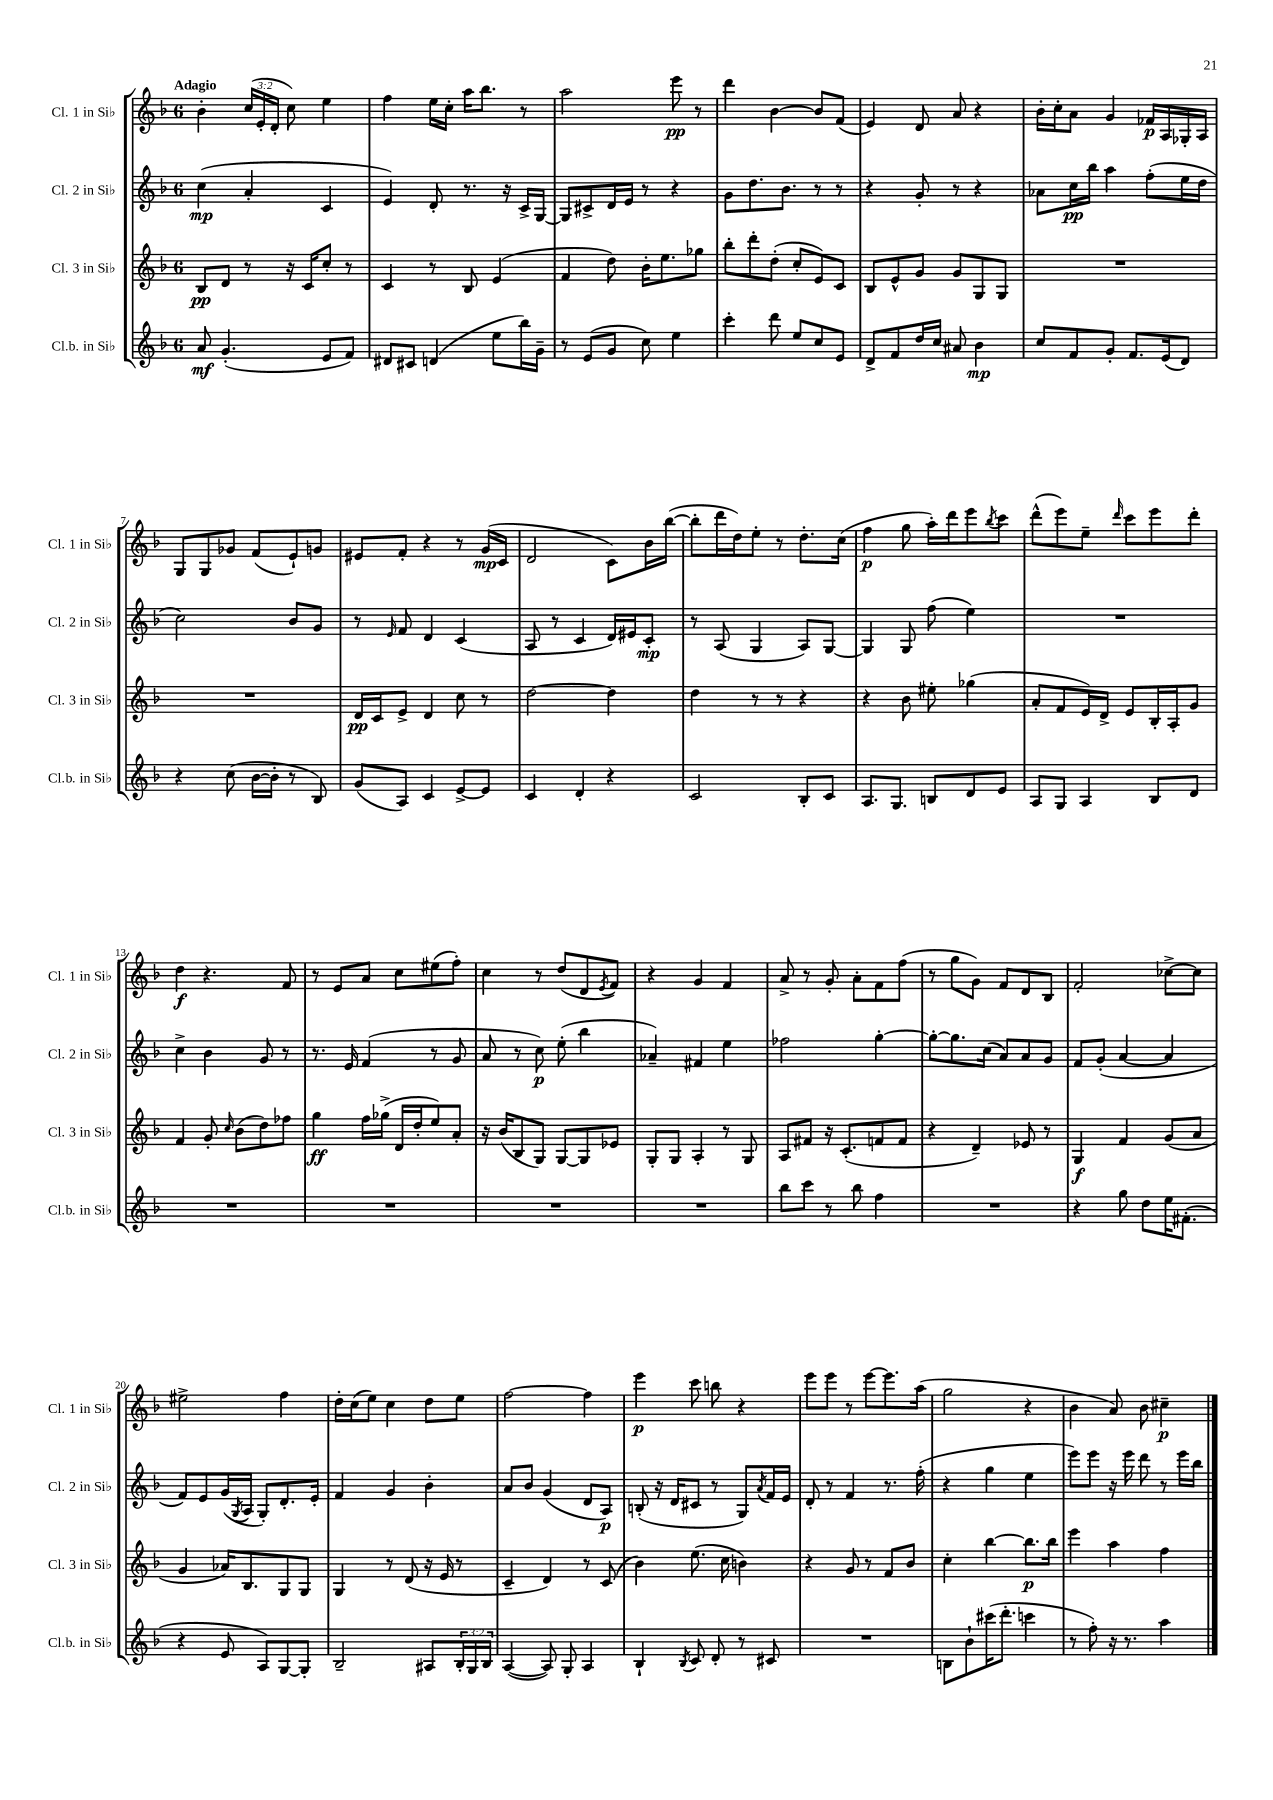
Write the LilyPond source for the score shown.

<<
\new StaffGroup <<
\new Staff = "s0" \with { instrumentName = "Cl. 1 in Sib" shortInstrumentName = "Cl. 1 in Sib" } {
    \clef treble \key f \major \once \override Staff.TimeSignature.style = #'single-digit \time 6/8 \override Staff.TupletNumber.text = #tuplet-number::calc-fraction-text \tempo "Adagio"
    bes'4-. \tuplet 3/2 { c''16( e'16-. d'16-. } c''8) e''4 |
    f''4 e''16 c''16-. a''16 bes''8. r8 |
    a''2 e'''8\pp r8 |
    d'''4 bes'4~ bes'8 f'8( |
    e'4) d'8 a'8 r4 |
    bes'16-. c''16-. a'8 g'4 fes'16\p a16 ges16-. a16 |
    g8 g8 ges'8 f'8( e'8-!) g'8 |
    eis'8 f'8-. r4 r8 g'16\mp( c'16 |
    d'2 c'8) bes'16 bes''16~( |
    bes''8-. d'''16 d''16) e''8-. r8 d''8.-. c''16( |
    f''4\p g''8 a''16-.) d'''16 e'''8 \acciaccatura { bes''8 } c'''8 |
    d'''8-^( e'''8) e''8-- \grace { d'''16 } c'''8 e'''8 d'''8-. |
    d''4\f r4. f'8 |
    r8 e'8 a'8 c''8 eis''8( f''8-.) |
    c''4 r8 d''8( d'8 \acciaccatura { e'8 } f'8) |
    r4 g'4 f'4 |
    a'8-> r8 g'8-. a'8-. f'8 f''8( |
    r8 g''8 g'8) f'8 d'8 bes8 |
    f'2-. ces''8~-> ces''8 |
    eis''2-> f''4 |
    d''16-. c''16( e''8) c''4 d''8 e''8 |
    f''2~ f''4 |
    e'''4\p c'''8 b''8 r4 |
    e'''8 e'''8 r8 e'''8~ e'''8. a''16( |
    g''2 r4 |
    bes'4 a'8) bes'8 cis''4--\p \bar "|." |
}
\new Staff = "s1" \with { instrumentName = "Cl. 2 in Sib" shortInstrumentName = "Cl. 2 in Sib" } {
    \clef treble \key f \major \once \override Staff.TimeSignature.style = #'single-digit \time 6/8
    c''4\mp( a'4-. c'4 |
    e'4) d'8-. r8. r16 c'16-> g16~ |
    g8 cis'8-> d'16 e'16 r8 r4 |
    g'8 d''8. bes'8. r8 r8 |
    r4 g'8-. r8 r4 |
    aes'8 c''16\pp bes''16 a''4 f''8-.( e''16 d''16 |
    c''2) bes'8 g'8 |
    r8 \grace { e'16 } f'8 d'4 c'4( |
    a8 r8 c'4 d'16) eis'16 c'8-.\mp |
    r8 a8( g4 a8) g8~ |
    g4 g8 f''8( e''4) |
    R2. |
    c''4-> bes'4 g'8 r8 |
    r8. e'16 f'4( r8 g'8 |
    a'8 r8 c''8\p) e''8-.( bes''4 |
    aes'4--) fis'4 e''4 |
    fes''2 g''4~-. |
    g''8~-. g''8. c''16( a'8) a'8 g'8 |
    f'8 g'8-.( a'4~ a'4 |
    f'8) e'8 g'16( \acciaccatura { g8 } a16 g8-.) d'8.-. e'16-. |
    f'4 g'4 bes'4-. |
    a'8 bes'8 g'4( d'8 a8\p) |
    b8-.( r16 d'16 cis'8 r8 g8) \acciaccatura { a'8 } f'16 e'16 |
    d'8-. r8 f'4 r8. f''16-.( |
    r4 g''4 e''4 |
    e'''8) e'''8 r16 e'''16 d'''8 r8 e'''16 bes''16 \bar "|." |
}
\new Staff = "s2" \with { instrumentName = "Cl. 3 in Sib" shortInstrumentName = "Cl. 3 in Sib" } {
    \clef treble \key f \major \once \override Staff.TimeSignature.style = #'single-digit \time 6/8
    bes8\pp d'8 r8 r16 c'16 c''8-. r8 |
    c'4 r8 bes8 e'4( |
    f'4 d''8) bes'16-. e''8. ges''8 |
    bes''8-. d'''8-. d''8-.( c''8-. e'8) c'8 |
    bes8 e'8-^ g'8 g'8 g8 g8 |
    R2. |
    R2. |
    d'16\pp c'16 e'8-> d'4 c''8 r8 |
    d''2~ d''4 |
    d''4 r8 r8 r4 |
    r4 bes'8 eis''8-. ges''4( |
    a'8-. f'8 e'16) d'16-> e'8 bes16-. a16-. g'8 |
    f'4 g'8-. \grace { c''16 } bes'8( d''8) fes''8 |
    g''4\ff f''16 ges''16->( d'16 d''16-. e''8) a'8-. |
    r16 bes'16( bes8 g8) g8~ g8 ees'8 |
    g8-. g8 a4-. r8 g8 |
    a8 fis'8 r16 c'8.-.( f'8 f'8 |
    r4 d'4--) ees'8 r8 |
    g4\f f'4 g'8( a'8 |
    g'4 aes'16) bes8. g8 g8 |
    g4 r8 d'8( r16 e'16 r8 |
    c'4-- d'4) r8 c'8( |
    bes'4) e''8.( c''16 b'4) |
    r4 g'8 r8 f'8 bes'8 |
    c''4-. bes''4~ bes''8.\p bes''16 |
    e'''4 a''4 f''4 \bar "|." |
}
\new Staff = "s3" \with { instrumentName = "Cl.b. in Sib" shortInstrumentName = "Cl.b. in Sib" } {
    \clef treble \key f \major \once \override Staff.TimeSignature.style = #'single-digit \time 6/8 \override Staff.TupletNumber.text = #tuplet-number::calc-fraction-text
    a'8\mf g'4.-.( e'8 f'8) |
    dis'8 cis'8 d'4( e''8 bes''16) g'16-- |
    r8 e'8( g'8 c''8) e''4 |
    c'''4-. d'''8 e''8 c''8 e'8 |
    d'8-> f'8 d''16 c''16 ais'8 bes'4\mp |
    c''8 f'8 g'8-. f'8. e'16( d'8) |
    r4 c''8( bes'16~ bes'16-. r8 bes8) |
    g'8( a8) c'4 e'8~-> e'8 |
    c'4 d'4-. r4 |
    c'2 bes8-. c'8 |
    a8. g8. b8 d'8 e'8 |
    a8 g8 a4 bes8 d'8 |
    R2. |
    R2. |
    R2. |
    R2. |
    bes''8 c'''8 r8 bes''8 f''4 |
    R2. |
    r4 g''8 d''8 e''16 fis'8.-.( |
    r4 e'8 a8) g8~ g8-. |
    bes2-- ais8 \tuplet 3/2 { bes16-. g16 bes16 } |
    a4~( a8) g8-. a4 |
    bes4-! \acciaccatura { bes8 } c'8 d'8-. r8 cis'8 |
    R2. |
    b8 bes'8-! cis'''16( d'''8.-. c'''4 |
    r8 f''8-.) r16 r8. a''4 \bar "|." |
}
>>
>>
